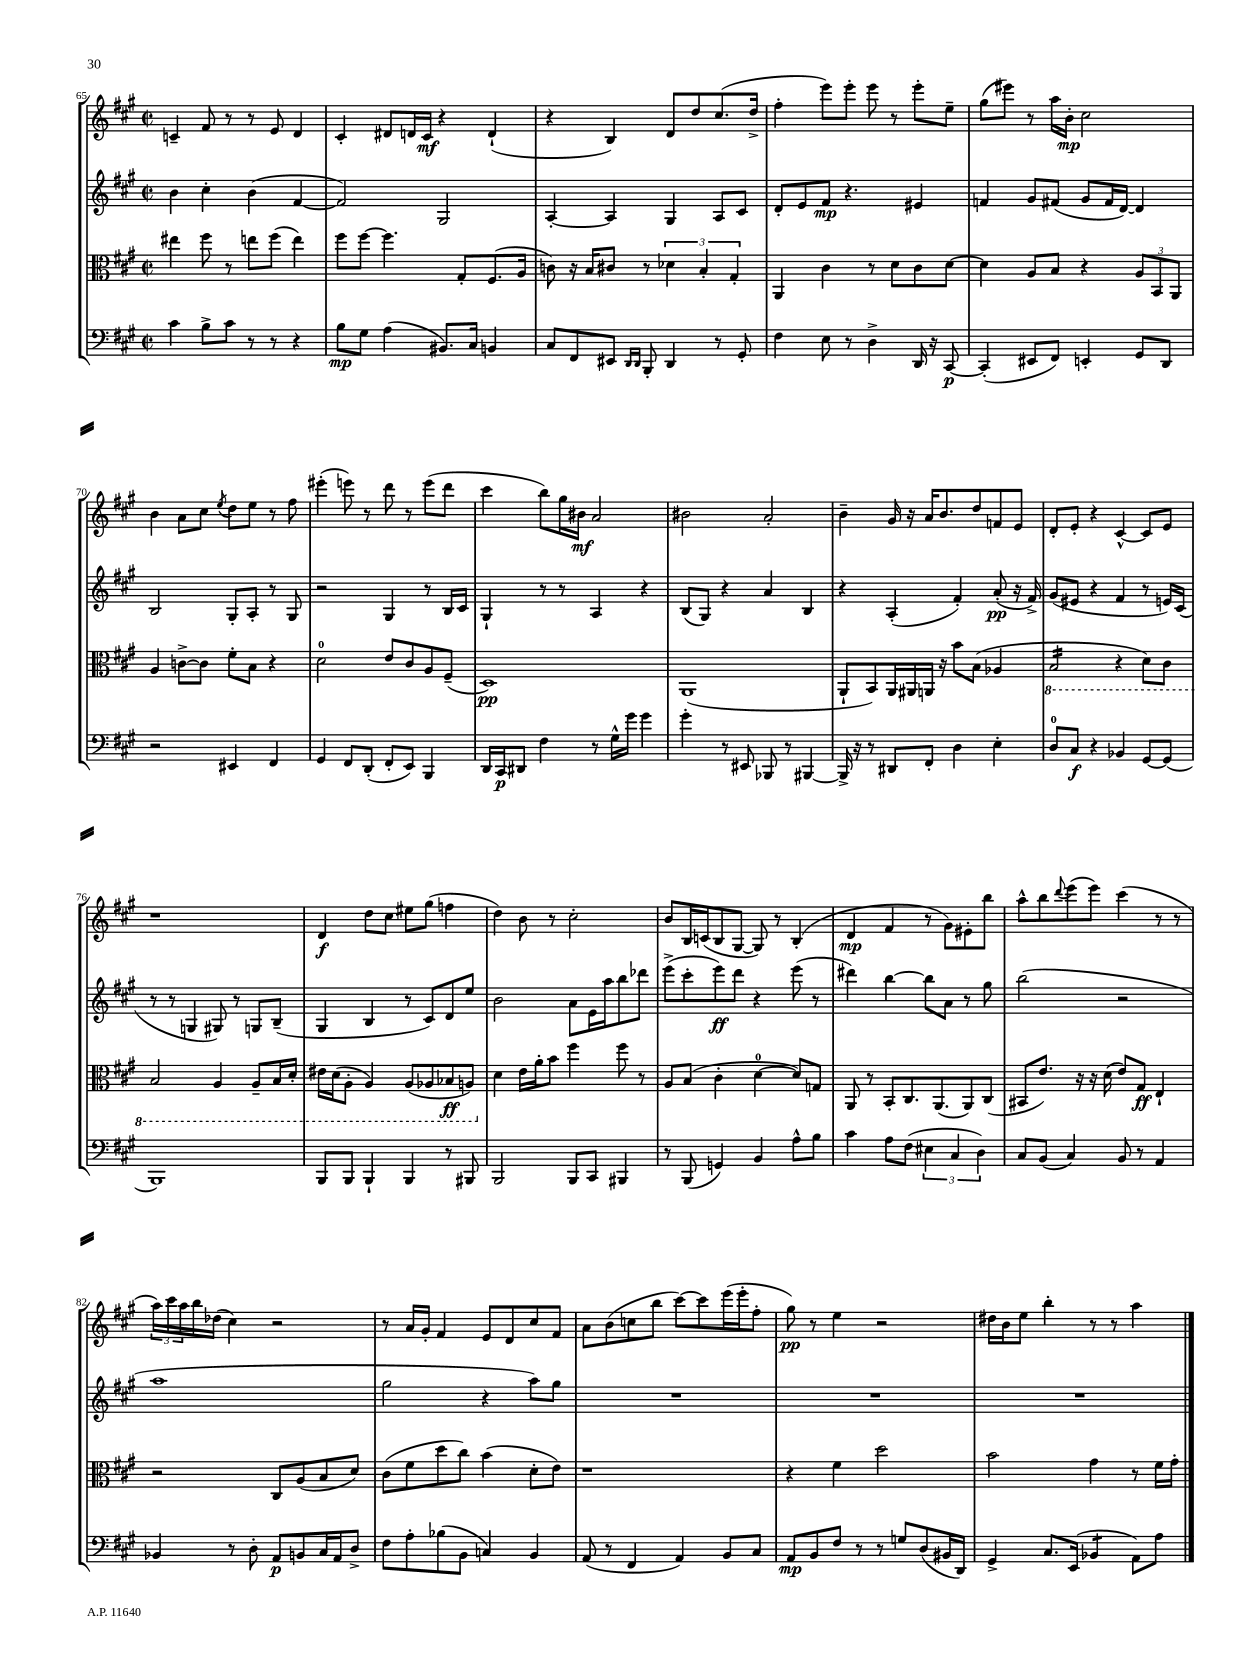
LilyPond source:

<<
\new StaffGroup <<
\new Staff = "s0" {
    \clef treble \key a \major \defaultTimeSignature \time 2/2
    c'4-- fis'8 r8 r8 e'8 d'4 |
    cis'4-. dis'8 d'16 cis'16\mf r4 d'4-!( |
    r4 b4) d'8 d''8 cis''8.( d''16-> |
    fis''4-. e'''8) e'''8-. e'''8 r8 e'''8-. e''8-- |
    gis''8( eis'''8) r8 a''16 b'16-.\mp cis''2 |
    b'4 a'8 cis''8 \acciaccatura { e''8 } d''8 e''8 r8 fis''8 |
    eis'''4-.( e'''8) r8 d'''8 r8 e'''8( d'''8 |
    cis'''4 b''8) gis''16 bis'16\mf a'2 |
    bis'2 a'2-. |
    b'4-- gis'16 r16 a'16 b'8. d''8 f'8 e'8 |
    d'8-. e'8-. r4 cis'4~-^ cis'8 e'8 |
    r1 |
    d'4\f d''8 cis''8 eis''8 gis''8( f''4 |
    d''4) b'8 r8 cis''2-. |
    b'8 b16 c'16( b8 gis8~ gis8) r8 b4-.( |
    d'4\mp fis'4 r8 gis'8) eis'8-. b''8 |
    a''8-^ b''8 \appoggiatura { d'''8 } e'''8( e'''8) cis'''4( r8 r8 |
    \tuplet 3/2 { a''16) cis'''16 a''16 } b''16 des''16( cis''4) r2 |
    r8 a'16 gis'16-. fis'4 e'8 d'8 cis''8 fis'8 |
    a'8 b'8( c''8 b''8 cis'''8~) cis'''8 e'''16( e'''16-. fis''8-. |
    gis''8\pp) r8 e''4 r2 |
    dis''16 b'16 e''8 b''4-. r8 r8 a''4 \bar "|." |
}
\new Staff = "s1" {
    \clef treble \key a \major \defaultTimeSignature \time 2/2
    b'4 cis''4-. b'4( fis'4~ |
    fis'2) gis2 |
    a4~-. a4 gis4 a8 cis'8 |
    d'8-. e'8 fis'8\mp r4. eis'4 |
    f'4 gis'8 fis'8( gis'8 fis'16 d'16~) d'4 |
    b2 gis8-. a8-. r8 gis8 |
    r2 gis4 r8 b16 cis'16 |
    gis4-! r8 r8 a4 r4 |
    b8( gis8) r4 a'4 b4 |
    r4 a4-.( fis'4-.) a'8-.\pp( r16 fis'16->) |
    gis'8( eis'8 r4 fis'4 r8 e'16) cis'16( |
    r8 r8 g4 gis8) r8 g8 b8--( |
    gis4 b4 r8 cis'8) d'8 e''8 |
    b'2 a'8 e'16 a''16 b''8 des'''8 |
    e'''8->( cis'''8-. e'''8\ff) d'''8 r4 e'''8( r8 |
    dis'''4) b''4~ b''8 a'8 r8 gis''8 |
    b''2( r2 |
    a''1 |
    gis''2 r4 a''8) gis''8 |
    R1 |
    R1 |
    R1 \bar "|." |
}
\new Staff = "s2" {
    \clef alto \key a \major \defaultTimeSignature \time 2/2
    eis''4 fis''8 r8 e''8 fis''8( e''4) |
    fis''8 fis''8~ fis''4. gis8-. fis8.( a16 |
    c'8) r16 b16 cis'8 r8 \tuplet 3/2 { des'4 b4-. gis4-. } |
    a,4 cis'4 r8 d'8 cis'8 d'8~ |
    d'4 a8 b8 r4 \tuplet 3/2 { a8 b,8 a,8 } |
    a4 c'8~-> c'8 fis'8-. b8 r4 |
    d'2-0 e'8 cis'8 a8 fis8--( |
    d1\pp) |
    a,1( |
    a,8-! b,8) a,16 ais,16 a,16 r16 b'8 b8( aes4 |
    \ottava #-1 b,2:16 r4 d8) cis8 |
    b,2 a,4 a,8-- b,16 d16-. |
    eis16 d16( a,8-. a,4) a,8( aes,8 bes,8\ff a,8) \ottava #0 |
    d'4 e'16 a'16-. b'8 fis''4 fis''8 r8 |
    a8 b8( cis'4-. d'4-0~ d'8) g8 |
    a,8 r8 b,8-. cis8. a,8.( a,8) cis8( |
    bis,8 e'8.) r16 r16 d'16( e'8) gis8\ff e4-! |
    r2 cis8 a8( b8 d'8) |
    cis'8( fis'8 d''8 cis''8) b'4( d'8-. e'8) |
    r1 |
    r4 fis'4 d''2 |
    b'2 gis'4 r8 fis'16 gis'16-. \bar "|." |
}
\new Staff = "s3" {
    \clef bass \key a \major \defaultTimeSignature \time 2/2
    cis'4 b8-> cis'8 r8 r8 r4 |
    b8\mp gis8 a4( bis,8.) cis16 b,4 |
    cis8 fis,8 eis,8 \grace { d,16 d,16 } b,,8-. d,4 r8 gis,8-. |
    fis4 e8 r8 d4-> d,16 r16 cis,8~\p |
    cis,4-.( eis,8 fis,8) e,4-. gis,8 d,8 |
    r2 eis,4 fis,4 |
    gis,4 fis,8 d,8-.( fis,8-. e,8) b,,4 |
    d,16 cis,16\p dis,8 fis4 r8 gis16-^ gis'16 gis'4 |
    gis'4-. r8 eis,8 bes,,8 r8 bis,,4~ |
    bis,,16-> r16 r8 dis,8 fis,8-. d4 e4-. |
    d8-0 cis8\f r4 bes,4 gis,8~ gis,8( |
    b,,1) |
    b,,8 b,,8 b,,4-! b,,4 r8 bis,,8 |
    b,,2 b,,8 cis,8 bis,,4 |
    r8 b,,8( g,4) b,4 a8-^ b8 |
    cis'4 a8 fis8( \tuplet 3/2 { eis4 cis4 d4) } |
    cis8 b,8( cis4) b,8 r8 a,4 |
    bes,4 r8 d8-. a,8\p b,8 cis16 a,16 d8-> |
    fis8 a8-. bes8( b,8 c4) b,4 |
    a,8( r8 fis,4 a,4) b,8 cis8 |
    a,8\mp b,8 fis8 r8 r8 g8 d8( bis,16 d,16) |
    gis,4-> cis8. e,16( bes,4:8 a,8) a8 \bar "|." |
}
>>
>>
\layout { \context { \Score currentBarNumber = #65 } }
